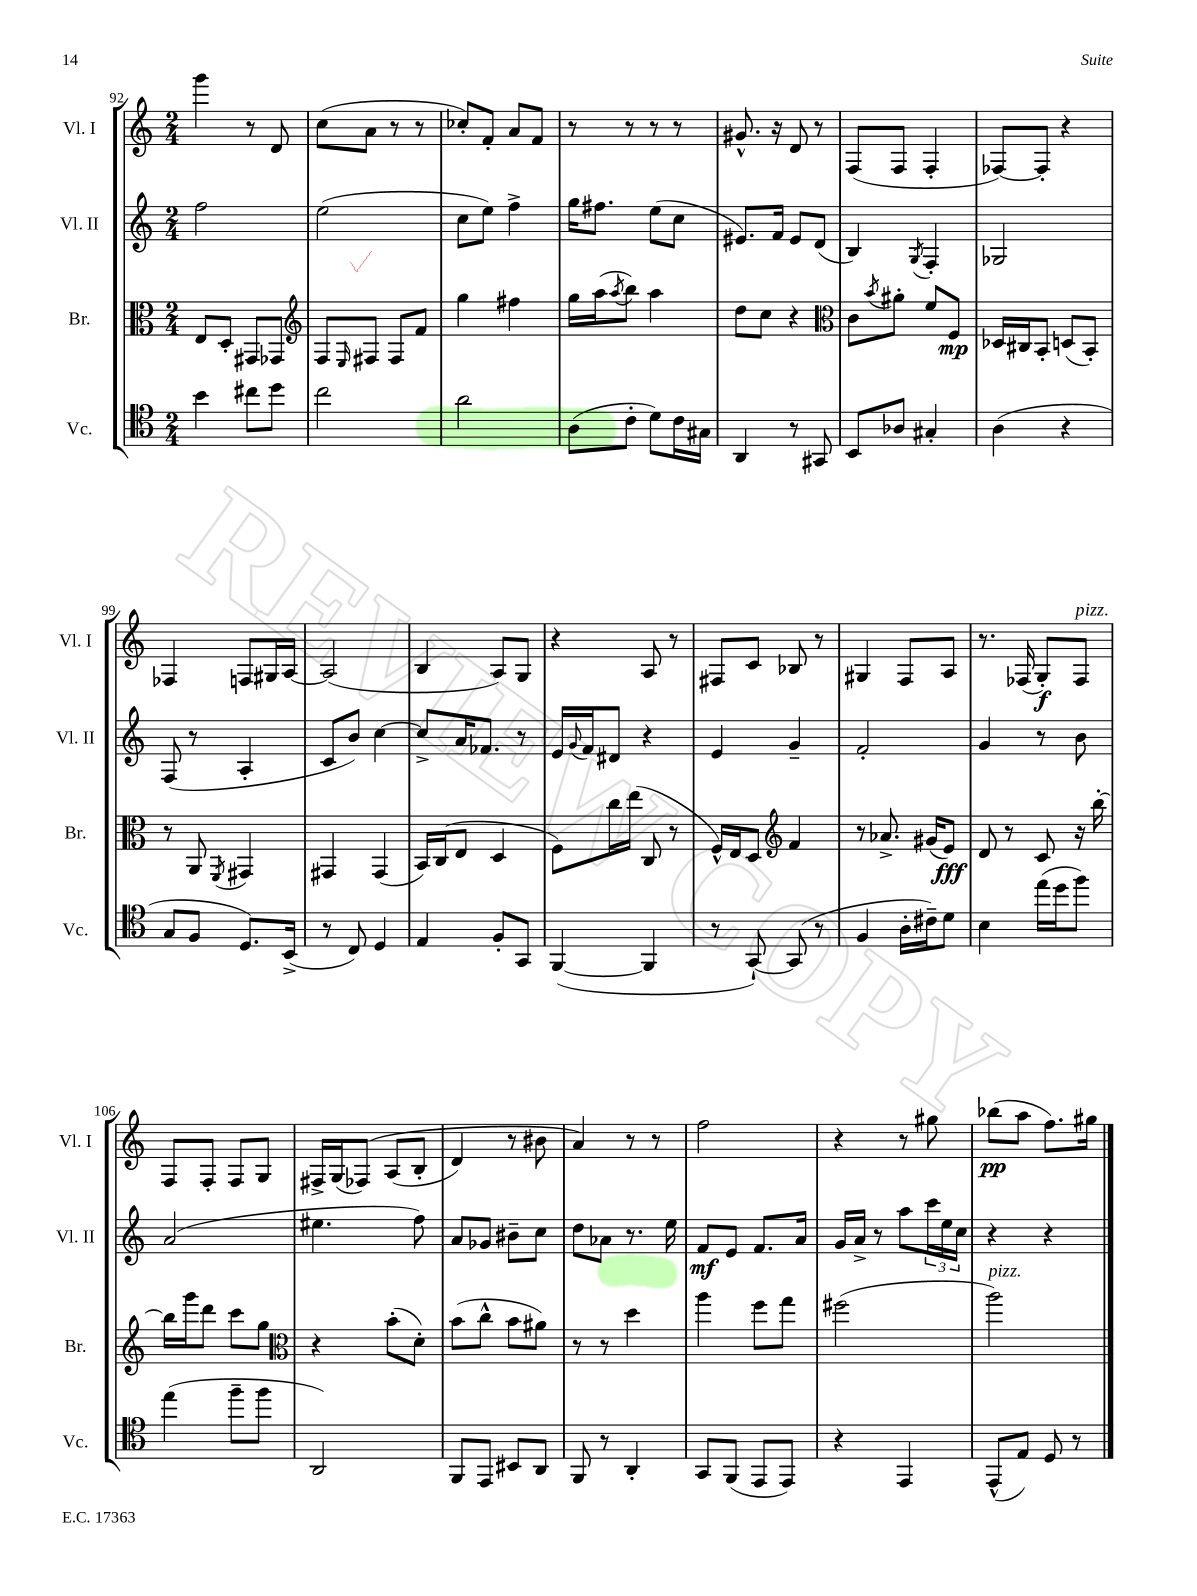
<<
\new StaffGroup <<
\new Staff = "s0" \with { instrumentName = "Vl. I" shortInstrumentName = "Vl. I" } {
    \clef treble \key c \major \numericTimeSignature \time 2/4
    g'''4 r8 d'8 |
    c''8( a'8 r8 r8 |
    ces''8-.) f'8-. a'8 f'8 |
    r8 r8 r8 r8 |
    gis'8.-^ r16 d'8 r8 |
    f8( f8 f4-. |
    fes8~) fes8-. r4 |
    fes4 f8 gis16 a16~ |
    a2( |
    b4 a8) g8 |
    r4 a8 r8 |
    fis8 c'8 bes8 r8 |
    gis4 f8 a8 |
    r8. fes16( g8-.\f) fes8^\markup { \italic "pizz." } |
    f8 f8-. f8 g8 |
    fis16-> g16( fes8)\( a8( b8-. |
    d'4) r8 bis'8 |
    a'4\) r8 r8 |
    f''2 |
    r4 r8 gis''8 |
    bes''8\pp( a''8 f''8.) gis''16 \bar "|." |
}
\new Staff = "s1" \with { instrumentName = "Vl. II" shortInstrumentName = "Vl. II" } {
    \clef treble \key c \major \numericTimeSignature \time 2/4
    f''2 |
    e''2( |
    c''8 e''8) f''4-> |
    g''16 fis''8. e''8( c''8 |
    eis'8.) f'16 eis'8 d'8( |
    b4) \acciaccatura { g8 } f4-. |
    ges2 |
    f8( r8 a4-. |
    c'8 b'8) c''4~ |
    c''8-> a'16 fes'8. r8 |
    e'16 \appoggiatura { g'8 } f'16 dis'8 r4 |
    e'4 g'4-- |
    f'2-. |
    g'4 r8 b'8 |
    a'2( |
    eis''4. f''8) |
    a'8 ges'8 bis'8-- c''8 |
    d''8 aes'8 r8. e''16 |
    f'8\mf e'8 f'8. a'16 |
    g'16 a'16-> r8 a''8 \tuplet 3/2 { c'''16 e''16 c''16 } |
    r4 r4 \bar "|." |
}
\new Staff = "s2" \with { instrumentName = "Br." shortInstrumentName = "Br." } {
    \clef alto \key c \major \numericTimeSignature \time 2/4
    e8 d8-. gis,8 ges,8 |
    \clef treble f8 \grace { e16 } fis8 fis8 f'8 |
    g''4 fis''4 |
    g''16 a''16( \acciaccatura { a''8 } b''8) a''4 |
    d''8 c''8 r4 |
    \clef alto c'8 \acciaccatura { b'8 } ais'8-. f'8 f8\mp |
    des16 cis16 b,8-. d8( b,8-.) |
    r8 a,8 \acciaccatura { f,8 } gis,4 |
    gis,4 gis,4( |
    b,16) c16( e8 d4 |
    f8) c''16 e''16( c8 r8 |
    f16-^) e16 d8 \clef treble f'4 |
    r8 aes'8.-> gis'16( e'8\fff) |
    d'8 r8 c'8 r16 b''16~-. |
    b''16 g'''16 d'''8 c'''8 g''8 |
    \clef alto r4 b'8-.( d'8-.) |
    b'8( c''8-^ b'8 ais'8) |
    r8 r8 d''4 |
    a''4 f''8 g''8 |
    fis''2( |
    a''2^\markup { \italic "pizz." }) \bar "|." |
}
\new Staff = "s3" \with { instrumentName = "Vc." shortInstrumentName = "Vc." } {
    \clef tenor \key c \major \numericTimeSignature \time 2/4
    b'4 cis''8 d''8 |
    c''2 |
    a'2 |
    a8( c'8-. d'8) c'16 gis16 |
    a,4 r8 gis,8 |
    b,8 aes8 gis4-. |
    a4( r4 |
    g8 f8 d8.) b,16->( |
    r8 c8) d4 |
    e4 f8-. g,8 |
    f,4~( f,4 |
    r8 g,8~-!) g,8( r8 |
    f4 a16-. cis'16--) d'8 |
    b4 e''16( d''16 f''8) |
    e''4( f''8-- f''8 |
    a,2) |
    f,8 e,8 bis,8 a,8 |
    f,8 r8 a,4-. |
    g,8 f,8( e,8 e,8) |
    r4 e,4 |
    e,8-^( e8) d8 r8 \bar "|." |
}
>>
>>
\layout { \context { \Score currentBarNumber = #92 } }
